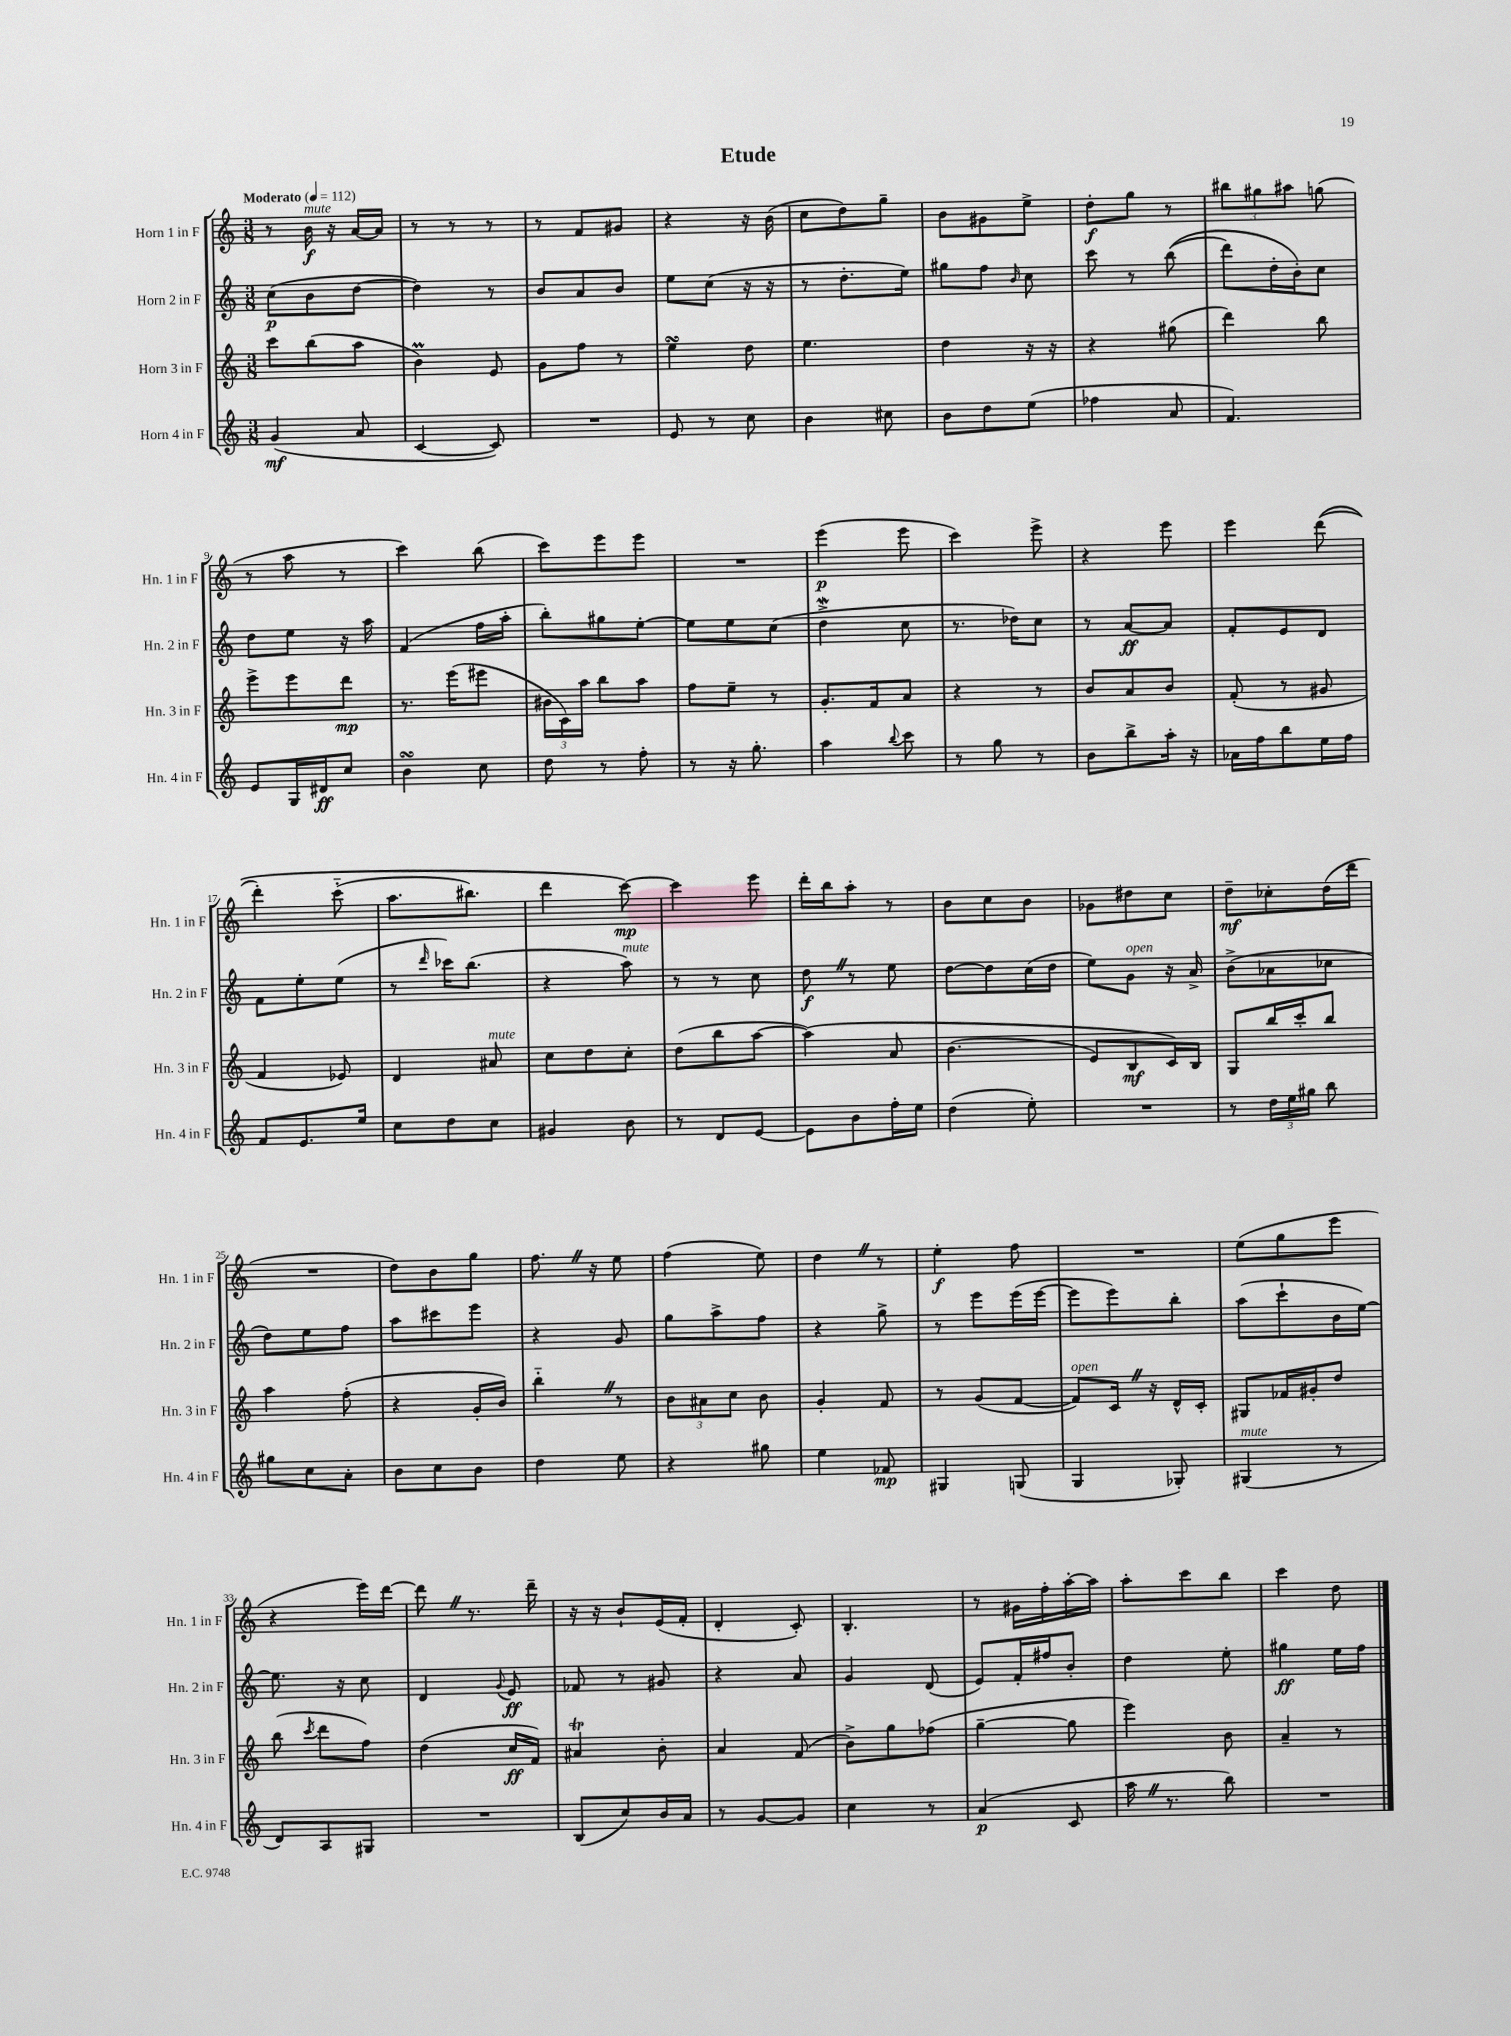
\header { title = "Etude" }
<<
\new StaffGroup <<
\new Staff = "s0" \with { instrumentName = "Horn 1 in F" shortInstrumentName = "Hn. 1 in F" } {
    \clef treble \key c \major \numericTimeSignature \time 3/8 \tempo "Moderato" 4 = 112
    \autoBeamOff r8 b'16\f^\markup { \italic "mute" } r16 a'16[~ a'16] |
    r8 r8 r8 |
    r8 f'8[ gis'8] |
    r4 r16 b'16( |
    c''8[ d''8) g''8]-- |
    b'8[ gis'8 e''8]-> |
    d''8[-.\f g''8] r8 |
    \tuplet 3/2 { bis''8[ gis''8 ais''8] } g''8( |
    r8 a''8 r8 |
    c'''4) b''8( |
    c'''8[) e'''8 e'''8] |
    R4. |
    e'''4\p( e'''8 |
    c'''4) e'''8-> |
    r4 e'''8 |
    e'''4 d'''8(\( |
    d'''4-.) c'''8-_( |
    a''8.[ bis''8.]) |
    d'''4 c'''8~\mp\) |
    c'''4 e'''8 |
    d'''16[-. b''16 a''8]-. r8 |
    b'8[ c''8 b'8] |
    ges'8[ dis''8 c''8] |
    d''8[--\mf ces''8-. d''16( d'''16] |
    R4. |
    d''8[) b'8 g''8] |
    f''8. \once \override BreathingSign.text = \markup { \musicglyph "scripts.caesura.straight" } \breathe r16 e''8 |
    f''4( e''8) |
    d''4 \once \override BreathingSign.text = \markup { \musicglyph "scripts.caesura.straight" } \breathe r8 |
    e''4-.\f f''8 |
    R4. |
    e''8[( g''8 e'''8] |
    r4 e'''16[) d'''16]~ |
    d'''8 \once \override BreathingSign.text = \markup { \musicglyph "scripts.caesura.straight" } \breathe r8. d'''16-- |
    r16 r16 b'8[-! e'16( f'16]-. |
    d'4-. c'8-.) |
    b4.-. |
    r8 gis'16[ f''16-. a''16~-. a''16] |
    a''8[-. c'''8 b''8] |
    c'''4 d''8 \bar "|." |
}
\new Staff = "s1" \with { instrumentName = "Horn 2 in F" shortInstrumentName = "Hn. 2 in F" } {
    \clef treble \key c \major \numericTimeSignature \time 3/8
    \autoBeamOff c''8[\p( b'8 d''8]~ |
    d''4) r8 |
    b'8[ a'8 b'8] |
    e''8[ c''8]( r16 r16 |
    r8 d''8.[-. e''16]) |
    gis''8[ f''8] \grace { b'16 } c''8 |
    c'''8 r8 b''8(\( |
    d'''8[) d''16-. b'16-.\) c''8] |
    d''8[ e''8] r16 a''16 |
    f'4( f''16[ a''16]-. |
    b''8[-.) gis''8 e''8]~-. |
    e''8[ e''8 c''8]( |
    d''4->\mordent c''8 |
    r8. des''16[) c''8] |
    r8 a'8[~\ff a'8] |
    f'8[-. e'8 d'8] |
    f'8[ e''8-. e''8]( |
    r8 \grace { d'''16 } ces'''16[) b''8.]( |
    r4 a''8^\markup { \italic "mute" }) |
    r8 r8 c''8 |
    d''8\f \once \override BreathingSign.text = \markup { \musicglyph "scripts.caesura.straight" } \breathe r8 e''8 |
    d''8[~ d''8 c''16( d''16] |
    e''8[) g'8]^\markup { \italic "open" } r16 a'16-> |
    b'8[->( aes'8 ces''8] |
    d''8[) e''8 f''8] |
    a''8[ cis'''8 e'''8] |
    r4 g'8 |
    g''8[ a''8-> f''8] |
    r4 g''8-> |
    r8 e'''8[ e'''16( e'''16]~ |
    e'''8[ e'''8) b''8]-. |
    a''8[( c'''8-! b'16 e''16]~) |
    e''8. r16 c''8 |
    d'4 \appoggiatura { g'8 } e'8\ff |
    fes'8 r8 gis'8 |
    r4 a'8 |
    g'4 d'8( |
    e'8[) f'16-. fis''16 b'8]-. |
    d''4 e''8-. |
    gis''4\ff e''16[ f''16] \bar "|." |
}
\new Staff = "s2" \with { instrumentName = "Horn 3 in F" shortInstrumentName = "Hn. 3 in F" } {
    \clef treble \key c \major \numericTimeSignature \time 3/8
    \autoBeamOff c'''8[ b''8( a''8] |
    b'4\prall) e'8 |
    g'8[ f''8] r8 |
    e''4\turn d''8 |
    e''4. |
    d''4 r16 r16 |
    r4 gis''8( |
    d'''4) b''8 |
    e'''8[-> e'''8 d'''8]\mp |
    r8. e'''16[( eis'''8] |
    \tuplet 3/2 { bis'16[ c'16) a''16] } b''8[ a''8] |
    f''8[ e''8]-- r8 |
    g'8.[-. f'16 a'8] |
    r4 r8 |
    b'8[ a'8 b'8] |
    f'8-.( r8 gis'8 |
    f'4 ees'8) |
    d'4 ais'8^\markup { \italic "mute" } |
    c''8[ d''8 c''8]-. |
    d''8[( b''8 a''8]~ |
    a''4)\( a'8 |
    b'4.( |
    e'8[) b8\mf c'16\) b16] |
    g8[ b''16 c'''16-. b''8] |
    a''4 f''8-.( |
    r4 g'16[-. b'16]) |
    b''4-_ \once \override BreathingSign.text = \markup { \musicglyph "scripts.caesura.straight" } \breathe r8 |
    \tuplet 3/2 { b'8[ ais'8 c''8] } b'8 |
    g'4-. f'8 |
    r8 g'8[( f'8]~ |
    f'8[^\markup { \italic "open" }) c'16] \once \override BreathingSign.text = \markup { \musicglyph "scripts.caesura.straight" } \breathe r16 d'16[-^ c'16]-. |
    gis8[ fes'16 gis'16-. d''8] |
    b''8( \acciaccatura { c'''8 } d'''8[ f''8]) |
    d''4( c''16[\ff f'16]) |
    ais'4\trill b'8-. |
    a'4 f'8( |
    b'8[->) g''8 fes''8]( |
    g''4~-- g''8 |
    e'''4) b'8 |
    a'4-- r8 \bar "|." |
}
\new Staff = "s3" \with { instrumentName = "Horn 4 in F" shortInstrumentName = "Hn. 4 in F" } {
    \clef treble \key c \major \numericTimeSignature \time 3/8
    \autoBeamOff g'4\mf( a'8 |
    c'4~ c'8) |
    R4. |
    e'8 r8 c''8 |
    b'4 cis''8 |
    b'8[ d''8 e''8]( |
    fes''4 a'8 |
    f'4.) |
    e'8[ g16 dis'16\ff c''8] |
    b'4\turn c''8 |
    d''8 r8 f''8-. |
    r8 r16 g''8.-. |
    a''4 \appoggiatura { b''8 } c'''8 |
    r8 g''8 r8 |
    b'8[ b''8-> a''16]-. r16 |
    aes'16[ f''16 b''8 e''16 f''16] |
    f'8[ e'8. e''16] |
    c''8[ d''8 c''8] |
    gis'4 b'8 |
    r8 d'8[ e'8]~ |
    e'8[ b'8 f''16-. e''16] |
    d''4( e''8-.) |
    R4. |
    r8 \tuplet 3/2 { d''16[ e''16 gis''16] } b''8 |
    gis''8[ c''8 a'8]-. |
    b'8[ c''8 b'8] |
    d''4 e''8 |
    r4 gis''8 |
    e''4 fes'8\mp |
    gis4 g8( |
    g4 ges8-.) |
    gis4^\markup { \italic "mute" }( r8 |
    d'8[) a8 gis8] |
    R4. |
    b8[( c''8) b'16 a'16] |
    r8 g'8[~ g'8] |
    c''4 r8 |
    a'4\p( c'8 |
    a''16 \once \override BreathingSign.text = \markup { \musicglyph "scripts.caesura.straight" } \breathe r8. b''8) |
    R4. \bar "|." |
}
>>
>>
